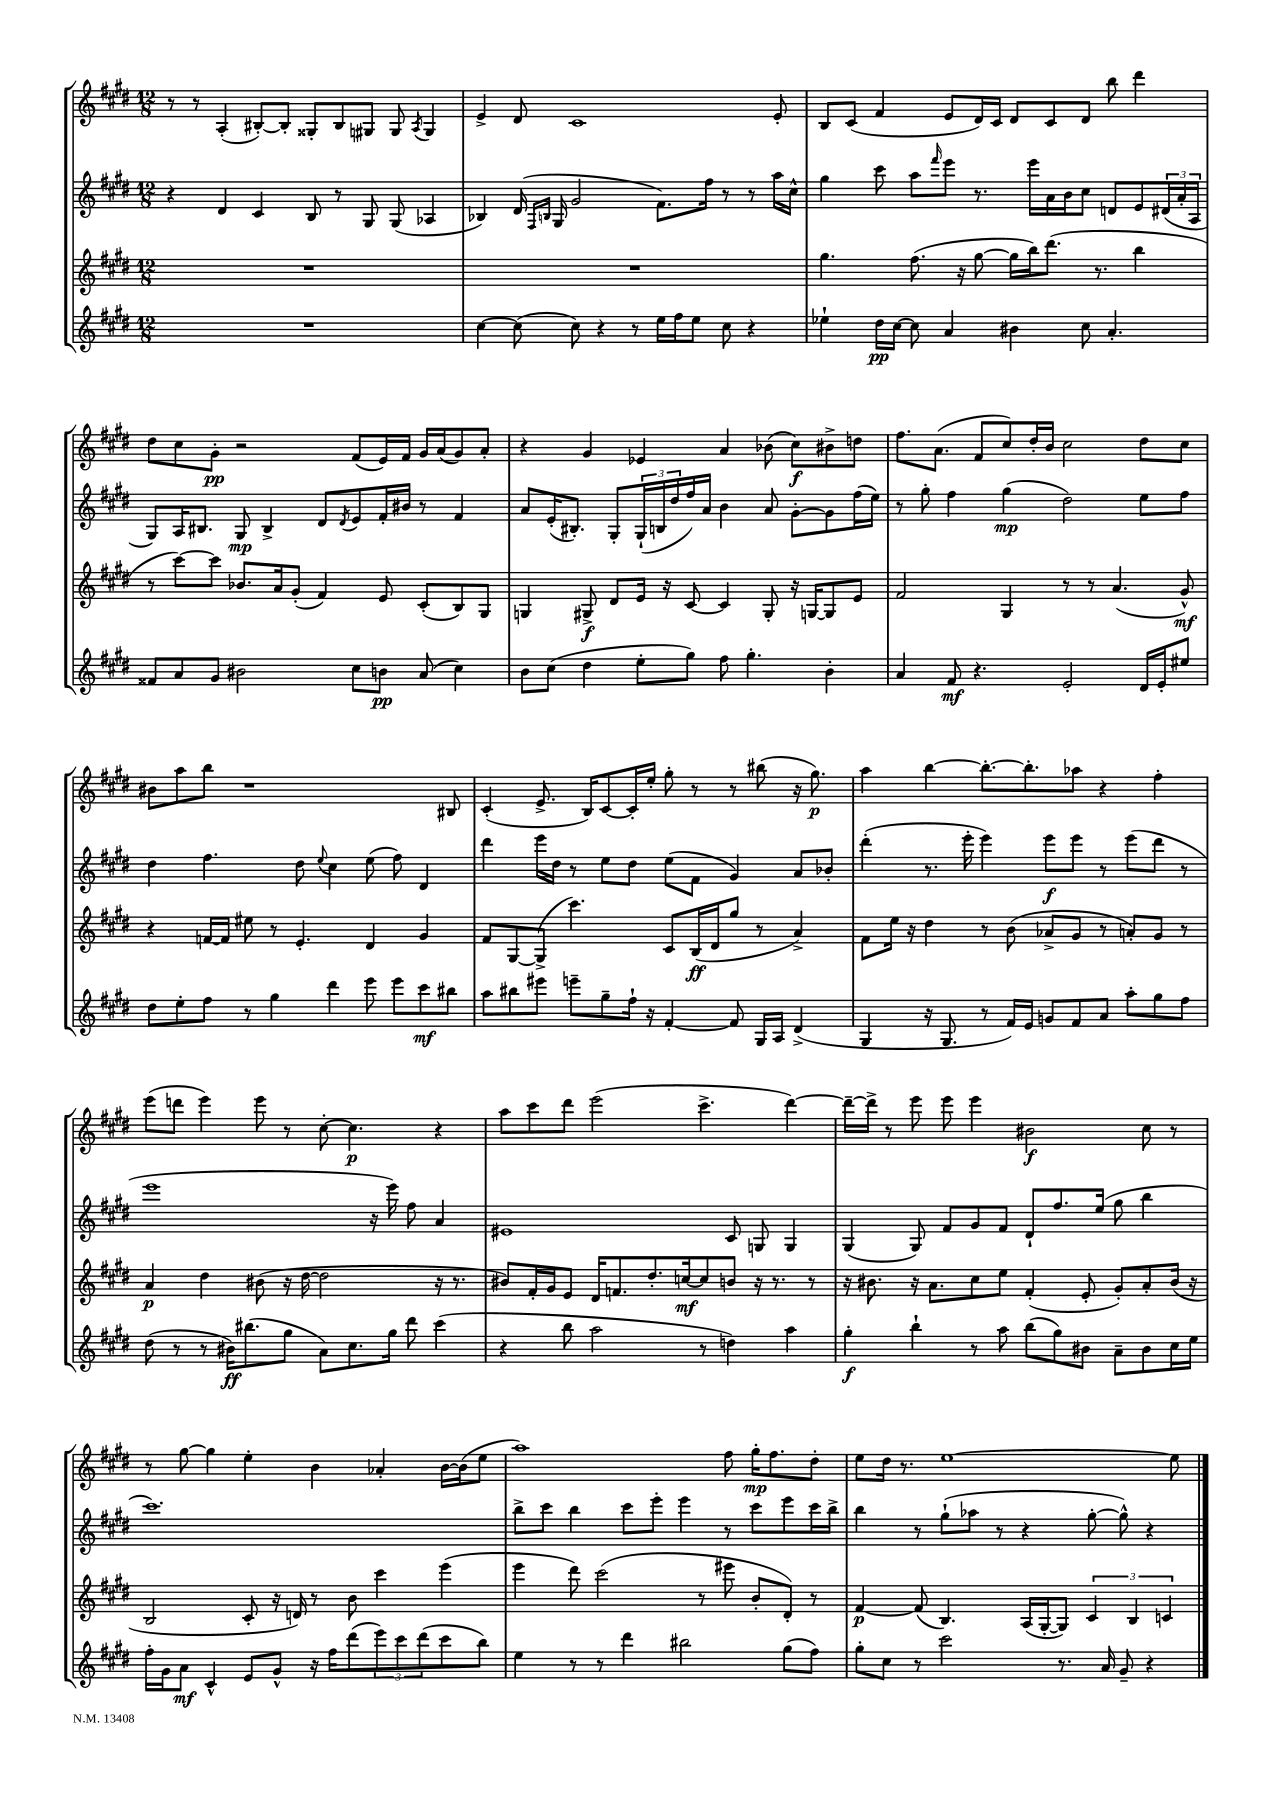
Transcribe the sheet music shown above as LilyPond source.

<<
\new StaffGroup <<
\new Staff = "s0" {
    \clef treble \key e \major \numericTimeSignature \time 12/8
    r8 r8 a4-.( bis8~-.) bis8-. gisis8-. bis8 gis8 gis8 \acciaccatura { a8 } gis4 |
    e'4-> dis'8 cis'1 e'8-. |
    b8 cis'8( fis'4 e'8 dis'16) cis'16 dis'8 cis'8 dis'8 b''8 dis'''4 |
    dis''8 cis''8 gis'8-.\pp r2 fis'8( e'16) fis'16 gis'16 a'16( gis'8) a'8-. |
    r4 gis'4 ees'4 a'4 bes'8( cis''8\f) bis'8-> d''8 |
    fis''8. a'8.( fis'8 cis''8) dis''16-. b'16 cis''2 dis''8 cis''8 |
    bis'8 a''8 b''8 r1 bis8 |
    cis'4-.( e'8.-> b16) cis'8~ cis'16-. e''16-. gis''8-. r8 r8 bis''8( r16 gis''8.\p) |
    a''4 b''4~ b''8.~-. b''8.-. aes''8 r4 fis''4-. |
    e'''8( d'''8 e'''4) e'''8 r8 cis''8~-. cis''4.\p r4 |
    a''8 cis'''8 dis'''8 e'''2( cis'''4.-> dis'''4~) |
    dis'''16~-- dis'''16-> r8 e'''8 e'''8 e'''4 bis'2\f cis''8 r8 |
    r8 gis''8~ gis''4 e''4-. b'4 aes'4-. b'16~ b'16( e''8 |
    a''1) fis''8 gis''16-.\mp fis''8. dis''8-. |
    e''8 dis''16 r8. e''1~ e''8 \bar "|." |
}
\new Staff = "s1" {
    \clef treble \key e \major \numericTimeSignature \time 12/8
    r4 dis'4 cis'4 b8 r8 gis8 gis8( aes4 |
    bes4) dis'16( \grace { fis16 b16 } gis16 gis'2 fis'8.) fis''16 r8 r8 a''16 cis''16-^ |
    gis''4 cis'''8 a''8 \grace { fis'''16 } e'''8 r8. e'''16 a'16 b'16 cis''8 d'8 e'8 \tuplet 3/2 { dis'16( a'16-. a16 } |
    gis8) a16 bis8. gis8\mp bis4-> dis'8 \acciaccatura { dis'8 } e'8 fis'16-. bis'16 r8 fis'4 |
    a'8 e'16-.( bis8.-.) gis8-. \tuplet 3/2 { gis16-!( b16 dis''16 } fis''16) a'16 b'4 a'8 gis'8~-. gis'8 fis''16( e''16) |
    r8 gis''8-. fis''4 gis''4\mp( dis''2) e''8 fis''8 |
    dis''4 fis''4. dis''8 \appoggiatura { e''8 } cis''4 e''8( fis''8) dis'4 |
    dis'''4 e'''16 dis''16 r8 e''8 dis''8 e''8( fis'8 gis'4) a'8 bes'8-. |
    dis'''4-.( r8. e'''16-. e'''4) e'''8\f e'''8 r8 e'''8( dis'''8 r8 |
    e'''1 r16 e'''16) fis''8 a'4 |
    eis'1 cis'8 g8 g4 |
    gis4( gis8) fis'8 gis'8 fis'8 dis'8-! fis''8. e''16( gis''8 b''4 |
    cis'''1.) |
    b''8-> cis'''8 b''4 cis'''8 e'''8-. e'''4 r8 cis'''8 e'''8 cis'''16 b''16-> |
    b''4 r8 gis''8-!( aes''8 r8 r4 gis''8~-. gis''8-^) r4 \bar "|." |
}
\new Staff = "s2" {
    \clef treble \key e \major \numericTimeSignature \time 12/8
    R1. |
    R1. |
    gis''4. fis''8.( r16 gis''8~ gis''16 b''16) dis'''8.( r8. b''4 |
    r8 cis'''8~) cis'''8 bes'8. a'16 gis'8-.( fis'4) e'8 cis'8-.( b8) gis8 |
    g4 gis8->\f dis'8 e'16 r16 cis'8~ cis'4 gis8-. r16 g16~ g8 e'8 |
    fis'2 gis4 r8 r8 a'4.( gis'8-^\mf) |
    r4 f'16~ f'16 eis''8 r8 e'4.-. dis'4 gis'4 |
    fis'8 gis8~ gis8->( cis'''4.) cis'8 b16\ff( dis'16 gis''8 r8 a'4->) |
    fis'8 e''16 r16 dis''4 r8 b'8( aes'8-> gis'8 r8 a'8-.) gis'8 r8 |
    a'4\p dis''4 bis'8( r16 dis''16~ dis''2 r16 r8. |
    bis'8) fis'16-. gis'16 e'8 dis'16 f'8. dis''8.-. c''16~\mf c''8 b'8 r16 r8. r8 |
    r16 bis'8. r16 a'8. cis''8 e''8 fis'4-.( e'8-. gis'8-.) a'8-. bis'16( r16 |
    b2 cis'8-. r16 d'16) r8 b'8 cis'''4 e'''4( |
    e'''4 dis'''8) cis'''2( r8 eis'''8 b'8-. dis'8-.) r8 |
    fis'4~\p fis'8( b4.) a16( gis16~-. gis8) \tuplet 3/2 { cis'4 b4 c'4 } \bar "|." |
}
\new Staff = "s3" {
    \clef treble \key e \major \numericTimeSignature \time 12/8
    R1. |
    cis''4~ cis''8( cis''8) r4 r8 e''16 fis''16 e''8 cis''8 r4 |
    ees''4-! dis''16\pp cis''16~ cis''8 a'4 bis'4 cis''8 a'4.-. |
    fisis'8 a'8 gis'8 bis'2 cis''8 b'8\pp a'8( cis''4) |
    b'8 cis''8( dis''4 e''8-. gis''8) fis''8 gis''4.-. b'4-. |
    a'4 fis'8\mf r4. e'2-. dis'16 e'16-. eis''8 |
    dis''8 e''8-. fis''8 r8 gis''4 dis'''4 e'''8 e'''8 cis'''8\mf bis''8 |
    a''8 bis''8 eis'''8 e'''8-- gis''8-- fis''16-! r16 fis'4~-. fis'8 gis16 a16 dis'4->( |
    gis4 r16 gis8. r8 fis'16) e'16 g'8 fis'8 a'8 a''8-. gis''8 fis''8 |
    dis''8( r8 r8 bis'16\ff) bis''8.( gis''8 a'8) cis''8. gis''16 dis'''8 cis'''4( |
    r4 b''8 a''2 r8 d''4) a''4 |
    gis''4-.\f b''4-! r8 a''8 b''8( gis''8) bis'8 a'8-- bis'8 cis''16 e''16 |
    fis''16-. gis'16 a'8\mf cis'4-^ e'8 gis'8-^ r16 fis''16 dis'''8( \tuplet 3/2 { e'''8) cis'''8 dis'''8( } cis'''8 b''8) |
    e''4 r8 r8 dis'''4 bis''2 gis''8( fis''8) |
    gis''8-. cis''8 r8 cis'''2 r8. a'16 gis'8-- r4 \bar "|." |
}
>>
>>
\layout { \context { \Score \remove "Bar_number_engraver" } }
